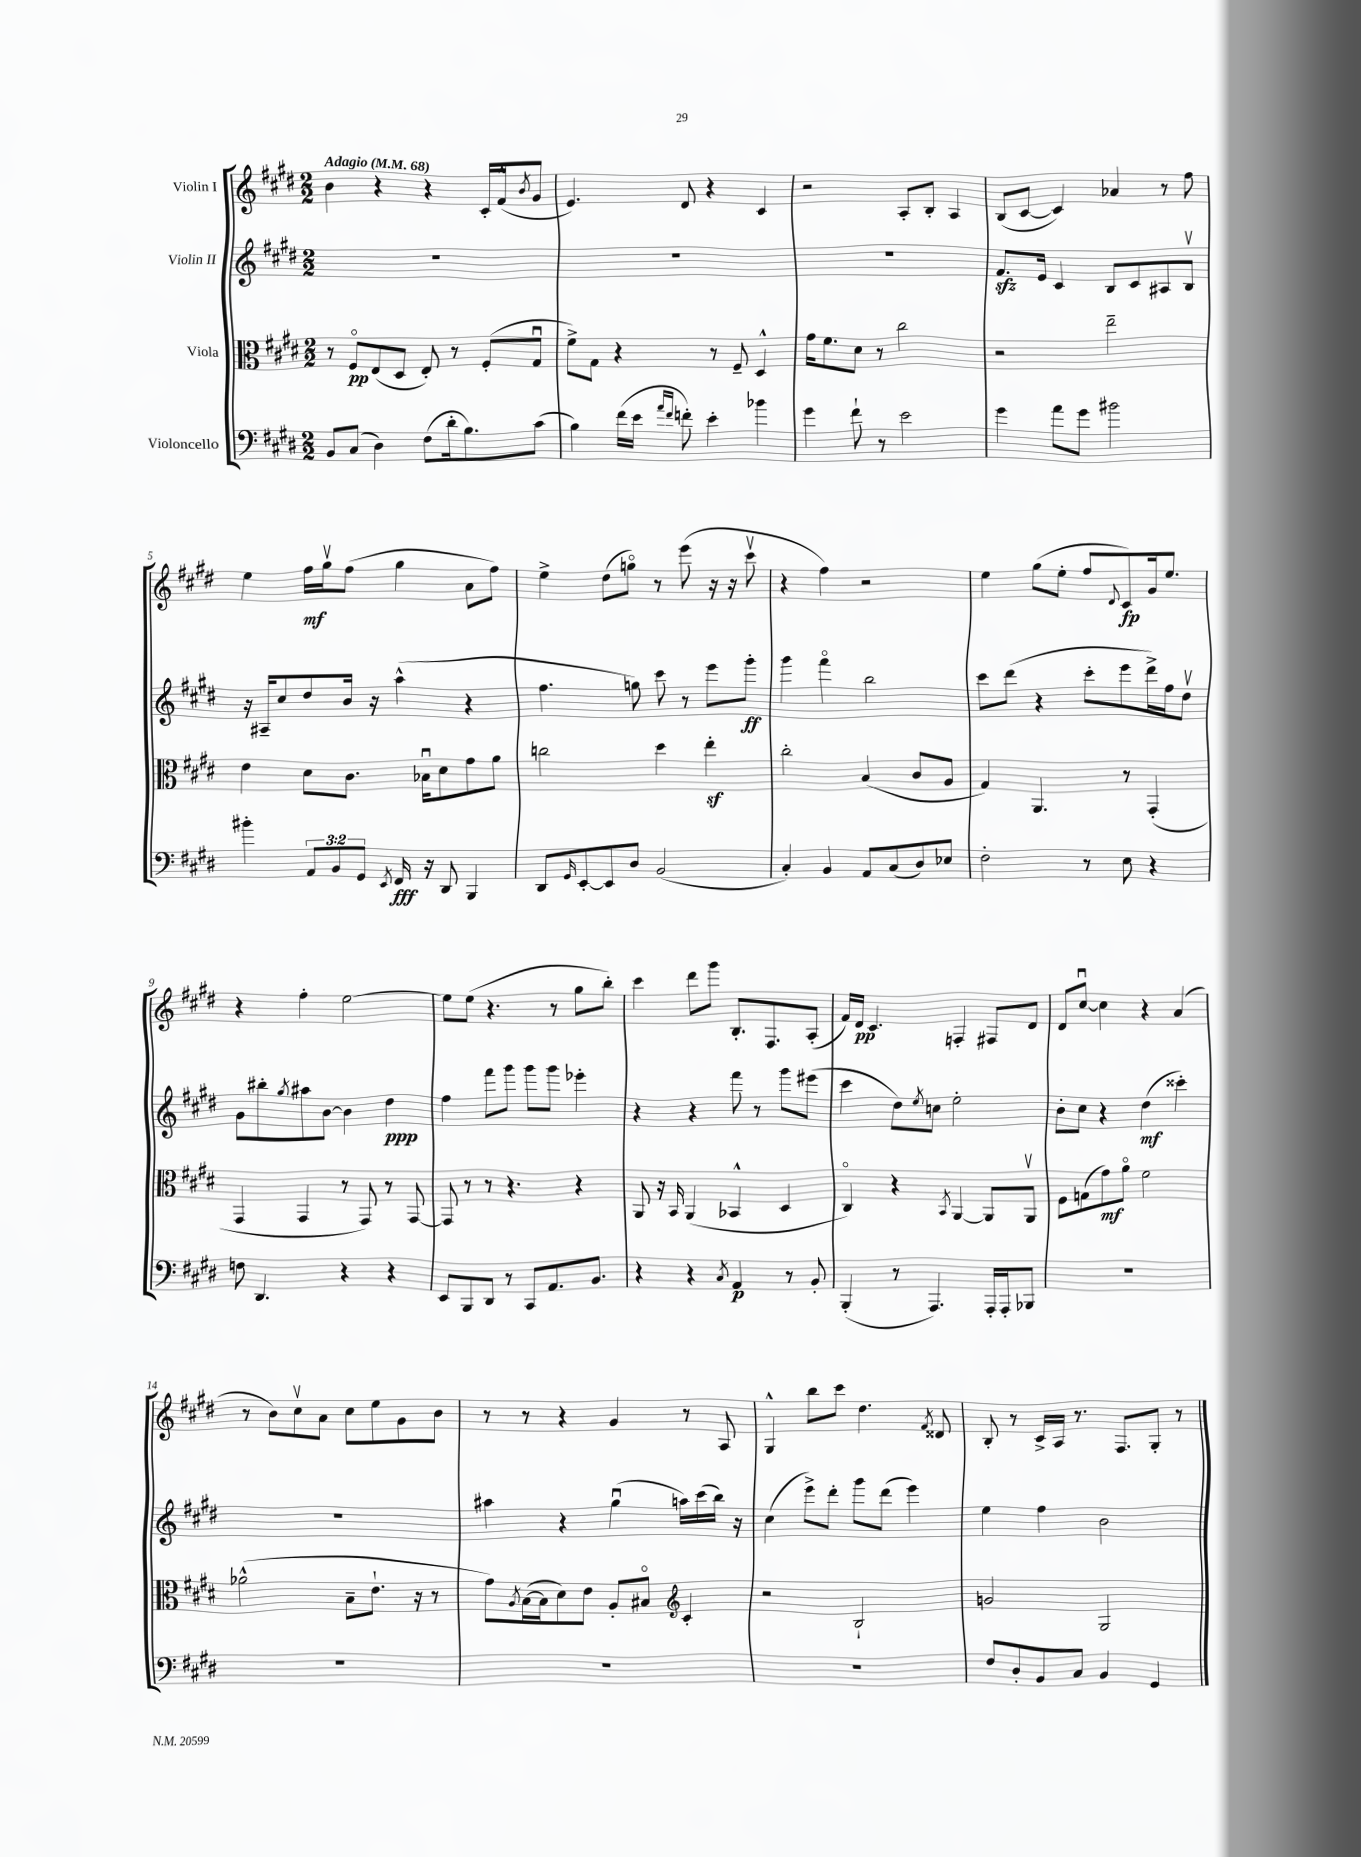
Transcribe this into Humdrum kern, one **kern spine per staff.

**kern	**dynam	**kern	**dynam	**kern	**dynam	**kern	**dynam
*part4	*part4	*part3	*part3	*part2	*part2	*part1	*part1
*staff4	*staff4	*staff3	*staff3	*staff2	*staff2	*staff1	*staff1
*I"Violoncello	*	*I"Viola	*	*I"Violin II	*	*I"Violin I	*
*clefF4	*	*clefC3	*	*clefG2	*	*clefG2	*
*k[f#c#g#d#]	*	*k[f#c#g#d#]	*	*k[f#c#g#d#]	*	*k[f#c#g#d#]	*
*M2/2	*	*M2/2	*	*M2/2	*	*M2/2	*
*MM68	*	*MM68	*	*MM68	*	*MM68	*
=1	=1	=1	=1	=1	=1	=1	=1
!	!	!	!	!	!	!LO:TX:a:B:t=Adagio	!
8BB/L	.	8r	.	1r	.	4b\	.
(8C#/J	.	8F#/L	pp	.	.	.	.
4D#\)	.	(8E/	.	.	.	4r	.
.	.	8D#/J	.	.	.	.	.
(8F#\L	.	8E'/)	.	.	.	4r	.
16d#'\k	.	8r	.	.	.	.	.
8.B\)	.	.	.	.	.	.	.
.	.	(8F#'/L	.	.	.	16c#'/LL	.
.	.	.	.	.	.	(16f#^^/J	.
.	.	.	.	.	.	8qb/	.
(8c#\J	.	8G#u/J	.	.	.	8g#/J	.
=2	=2	=2	=2	=2	=2	=2	=2
4B\)	.	8f#^\L)	.	1r	.	4.e/)	.
.	.	8G#\J	.	.	.	.	.
(16f#\LL	.	4r	.	.	.	.	.
16e\JJ	.	.	.	.	.	.	.
16qqa/LL	.	.	.	.	.	.	.
16qqf#/JJ	.	.	.	.	.	.	.
8fn'\)	.	.	.	.	.	8d#/	.
4e'\	.	8r	.	.	.	4r	.
.	.	8F#~/	.	.	.	.	.
4b-X\	.	4D#^^/	.	.	.	4c#/	.
=3	=3	=3	=3	=3	=3	=3	=3
4g#\	.	16g#\KL	.	1r	.	2r	.
.	.	8.f#\	.	.	.	.	.
8f#`\	.	8d#\J	.	.	.	.	.
8r	.	8r	.	.	.	.	.
2e\	.	2cc#\	.	.	.	8A'/L	.
.	.	.	.	.	.	8B'/J	.
.	.	.	.	.	.	4A/	.
=4	=4	=4	=4	=4	=4	=4	=4
4g#\	.	2r	.	8.f#zz/L	.	(8B/L	.
.	.	.	.	.	.	[8c#/J	.
.	.	.	.	16e/Jk	.	.	.
8a\L	.	.	.	4c#/	.	4c#/])	.
8g#\J	.	.	.	.	.	.	.
2b#X\	.	2ee~\	.	8B/L	.	4a-X/	.
.	.	.	.	8c#/	.	.	.
.	.	.	.	8A#X/	.	8r	.
.	.	.	.	8Bv/J	.	8ff#\	.
!!LO:LB:g=z
=5	=5	=5	=5	=5	=5	=5	=5
4b#X'\	.	4e\	.	16r	.	4ee\	.
.	.	.	.	16A#X~/KL	.	.	.
.	.	.	.	8cc#/	.	.	.
12AA/L	.	8d#\L	.	8dd#/	.	16ff#\LL	mf
.	.	.	.	.	.	16gg#v\J	.
12BB/	.	.	.	.	.	.	.
.	.	8.c#\J	.	16b/Jk	.	(8ff#\J	.
12GG#/J	.	.	.	.	.	.	.
.	.	.	.	16r	.	.	.
8qEE/	.	.	.	.	.	.	.
16FF#/	fff	.	.	(4aa^^\	.	4gg#\	.
16r	.	16B-Xu\KL	.	.	.	.	.
8DD#/	.	8d#\	.	.	.	.	.
4BBB/	.	8g#\	.	4r	.	8a\L	.
.	.	8a\J	.	.	.	8ff#\J)	.
=6	=6	=6	=6	=6	=6	=6	=6
8DD#/L	.	2ccn\	.	4.ff#\	.	4ee^\	.
16qqGG#/	.	.	.	.	.	.	.
[8EE'/	.	.	.	.	.	.	.
8EE/]	.	.	.	.	.	(8dd#\L	.
8D#/J	.	.	.	8ggn\)	.	8ggn\J)	.
(2BB/	.	4dd#\	.	8ccc#\	.	8r	.
.	.	.	.	8r	.	(8eee\	.
.	.	4eez'\	.	8eee\L	.	16r	.
.	.	.	.	.	.	16r	.
.	.	.	.	8ggg#'\J	ff	8ccc#v\	.
=7	=7	=7	=7	=7	=7	=7	=7
4C#'/)	.	2cc#'\	.	4ggg#\	.	4r	.
4BB/	.	.	.	4fff#\	.	4ff#\)	.
8AA/L	.	(4B/	.	2bb\	.	2r	.
(8C#/	.	.	.	.	.	.	.
8D#/)	.	8c#/L	.	.	.	.	.
8E-X/J	.	8A/J	.	.	.	.	.
=8	=8	=8	=8	=8	=8	=8	=8
2F#'\	.	4G#/)	.	8ccc#\L	.	4ee\	.
.	.	.	.	(8ddd#\J	.	.	.
.	.	4.AA/	.	4r	.	(8gg#\L	.
.	.	.	.	.	.	8ee'\J	.
8r	.	.	.	8ccc#'\L	.	8ff#/L	.
.	.	.	.	.	.	8qqd#/	.
8E\	.	8r	.	8eee\	.	8c#/)	fp
4r	.	(4GG#'/	.	16ddd#^\L)	.	16g#/k	.
.	.	.	.	16ff#\J	.	8.ee/J	.
.	.	.	.	8dd#v\J	.	.	.
!!LO:LB:g=z
=9	=9	=9	=9	=9	=9	=9	=9
8Fn\	.	4GG#/	.	8g#\L	.	4r	.
4.DD#/	.	.	.	8bb#X'\	.	.	.
.	.	.	.	8qgg#/	.	.	.
.	.	4GG#/	.	8aa#X\	.	4ff#'\	.
.	.	.	.	[8b\J	.	.	.
4r	.	8r	.	4b\]	.	[2ee\	.
.	.	8GG#/)	.	.	.	.	.
4r	.	8r	.	4dd#\	ppp	.	.
.	.	[8GG#/	.	.	.	.	.
=10	=10	=10	=10	=10	=10	=10	=10
8EE/L	.	8GG#/]	.	4ff#\	.	8ee\L]	.
8BBB/	.	8r	.	.	.	(8ee\J	.
8DD#/J	.	8r	.	8fff#\L	.	4.r	.
8r	.	4.r	.	8ggg#\J	.	.	.
8CC#/L	.	.	.	8ggg#\L	.	.	.
8.AA/	.	.	.	8ggg#\J	.	8r	.
.	.	4r	.	4eee-X'\	.	8gg#\L	.
8.BB/J	.	.	.	.	.	.	.
.	.	.	.	.	.	8bb'\J)	.
=11	=11	=11	=11	=11	=11	=11	=11
4r	.	8AA/	.	4r	.	4ccc#\	.
.	.	16r	.	.	.	.	.
.	.	16BB/	.	.	.	.	.
4r	.	(4AA/	.	4r	.	8ddd#\L	.
.	.	.	.	.	.	8ggg#\J	.
8qC#/	.	.	.	.	.	.	.
4AA/	p	4BB-X^^/	.	8fff#\	.	8.B'/L	.
.	.	.	.	8r	.	.	.
.	.	.	.	.	.	8.F#/	.
8r	.	4D#/	.	8ggg#\L	.	.	.
8BB'/	.	.	.	(8eee#X\J	.	(8A'/J	.
=12	=12	=12	=12	=12	=12	=12	=12
(4BBB'/	.	4C#/)	.	4ccc#\	.	16f#/LL)	.
.	.	.	.	.	.	16d#/JJ	pp
.	.	.	.	.	.	4.c#/	.
8r	.	4r	.	8dd#\L)	.	.	.
.	.	.	.	8qee/	.	.	.
4.AAA/)	.	.	.	8ccn\J	.	.	.
.	.	8qBB/	.	.	.	.	.
.	.	[4AA/	.	2ee'\	.	4Fn'/	.
16AAA'/LL	.	8AA/L]	.	.	.	8F#X/L	.
16AAA'/J	.	.	.	.	.	.	.
8BBB-X/J	.	8AAv/J	.	.	.	8d#/J	.
=13	=13	=13	=13	=13	=13	=13	=13
1r	.	8F#\L	.	8b'\L	.	8d#/L	.
.	.	(8Gn\	.	8cc#\J	.	[8cc#u/J	.
.	.	8g#\)	mf	4r	.	4cc#\]	.
.	.	8a\J	.	.	.	.	.
.	.	2f#\	.	(4dd#\	mf	4r	.
.	.	.	.	4ccc##X'\)	.	(4a/	.
!!LO:LB:g=z
=14	=14	=14	=14	=14	=14	=14	=14
1r	.	(2a-X^^\	.	1r	.	8r	.
.	.	.	.	.	.	8b\L)	.
.	.	.	.	.	.	8cc#v\	.
.	.	.	.	.	.	8a\J	.
.	.	8B~\L	.	.	.	8cc#\L	.
.	.	8.e`\J	.	.	.	8ee\	.
.	.	.	.	.	.	8g#\	.
.	.	16r	.	.	.	.	.
.	.	8r	.	.	.	8b\J	.
=15	=15	=15	=15	=15	=15	=15	=15
1r	.	8g#\L)	.	4aa#X\	.	8r	.
.	.	8qA/	.	.	.	.	.
.	.	([16B\L	.	.	.	8r	.
.	.	16B\J]	.	.	.	.	.
.	.	8d#\)	.	4r	.	4r	.
.	.	8e\J	.	.	.	.	.
.	.	8A'/L	.	(4gg#u\	.	4g#/	.
.	.	8B#X/J	.	.	.	.	.
*	*	*clefG2	*	*	*	*	*
.	.	4c#'/	.	16aan\LL)	.	8r	.
.	.	.	.	(16ccc#\	.	.	.
.	.	.	.	16bb\JJ)	.	8A/	.
.	.	.	.	16r	.	.	.
=16	=16	=16	=16	=16	=16	=16	=16
1r	.	2r	.	(4cc#\	.	4G#^^/	.
.	.	.	.	8eee^\L)	.	8bb\L	.
.	.	.	.	8ddd#'\J	.	8ccc#\J	.
.	.	2B`/	.	8ggg#\L	.	4.dd#\	.
.	.	.	.	(8ddd#\J	.	.	.
.	.	.	.	4eee\)	.	.	.
.	.	.	.	.	.	8qf#/	.
.	.	.	.	.	.	8d##X/	.
=17	=17	=17	=17	=17	=17	=17	=17
8F#/L	.	2gn/	.	4ee\	.	8B'/	.
8D#'/	.	.	.	.	.	8r	.
8BB/	.	.	.	4ff#\	.	16c#^/LL	.
.	.	.	.	.	.	16A/JJ	.
8C#/J	.	.	.	.	.	8.r	.
4BB/	.	2G#/	.	2b\	.	.	.
.	.	.	.	.	.	8.F#/L	.
4GG#/	.	.	.	.	.	8G#'/J	.
.	.	.	.	.	.	8r	.
==	==	==	==	==	==	==	==
*-	*-	*-	*-	*-	*-	*-	*-
